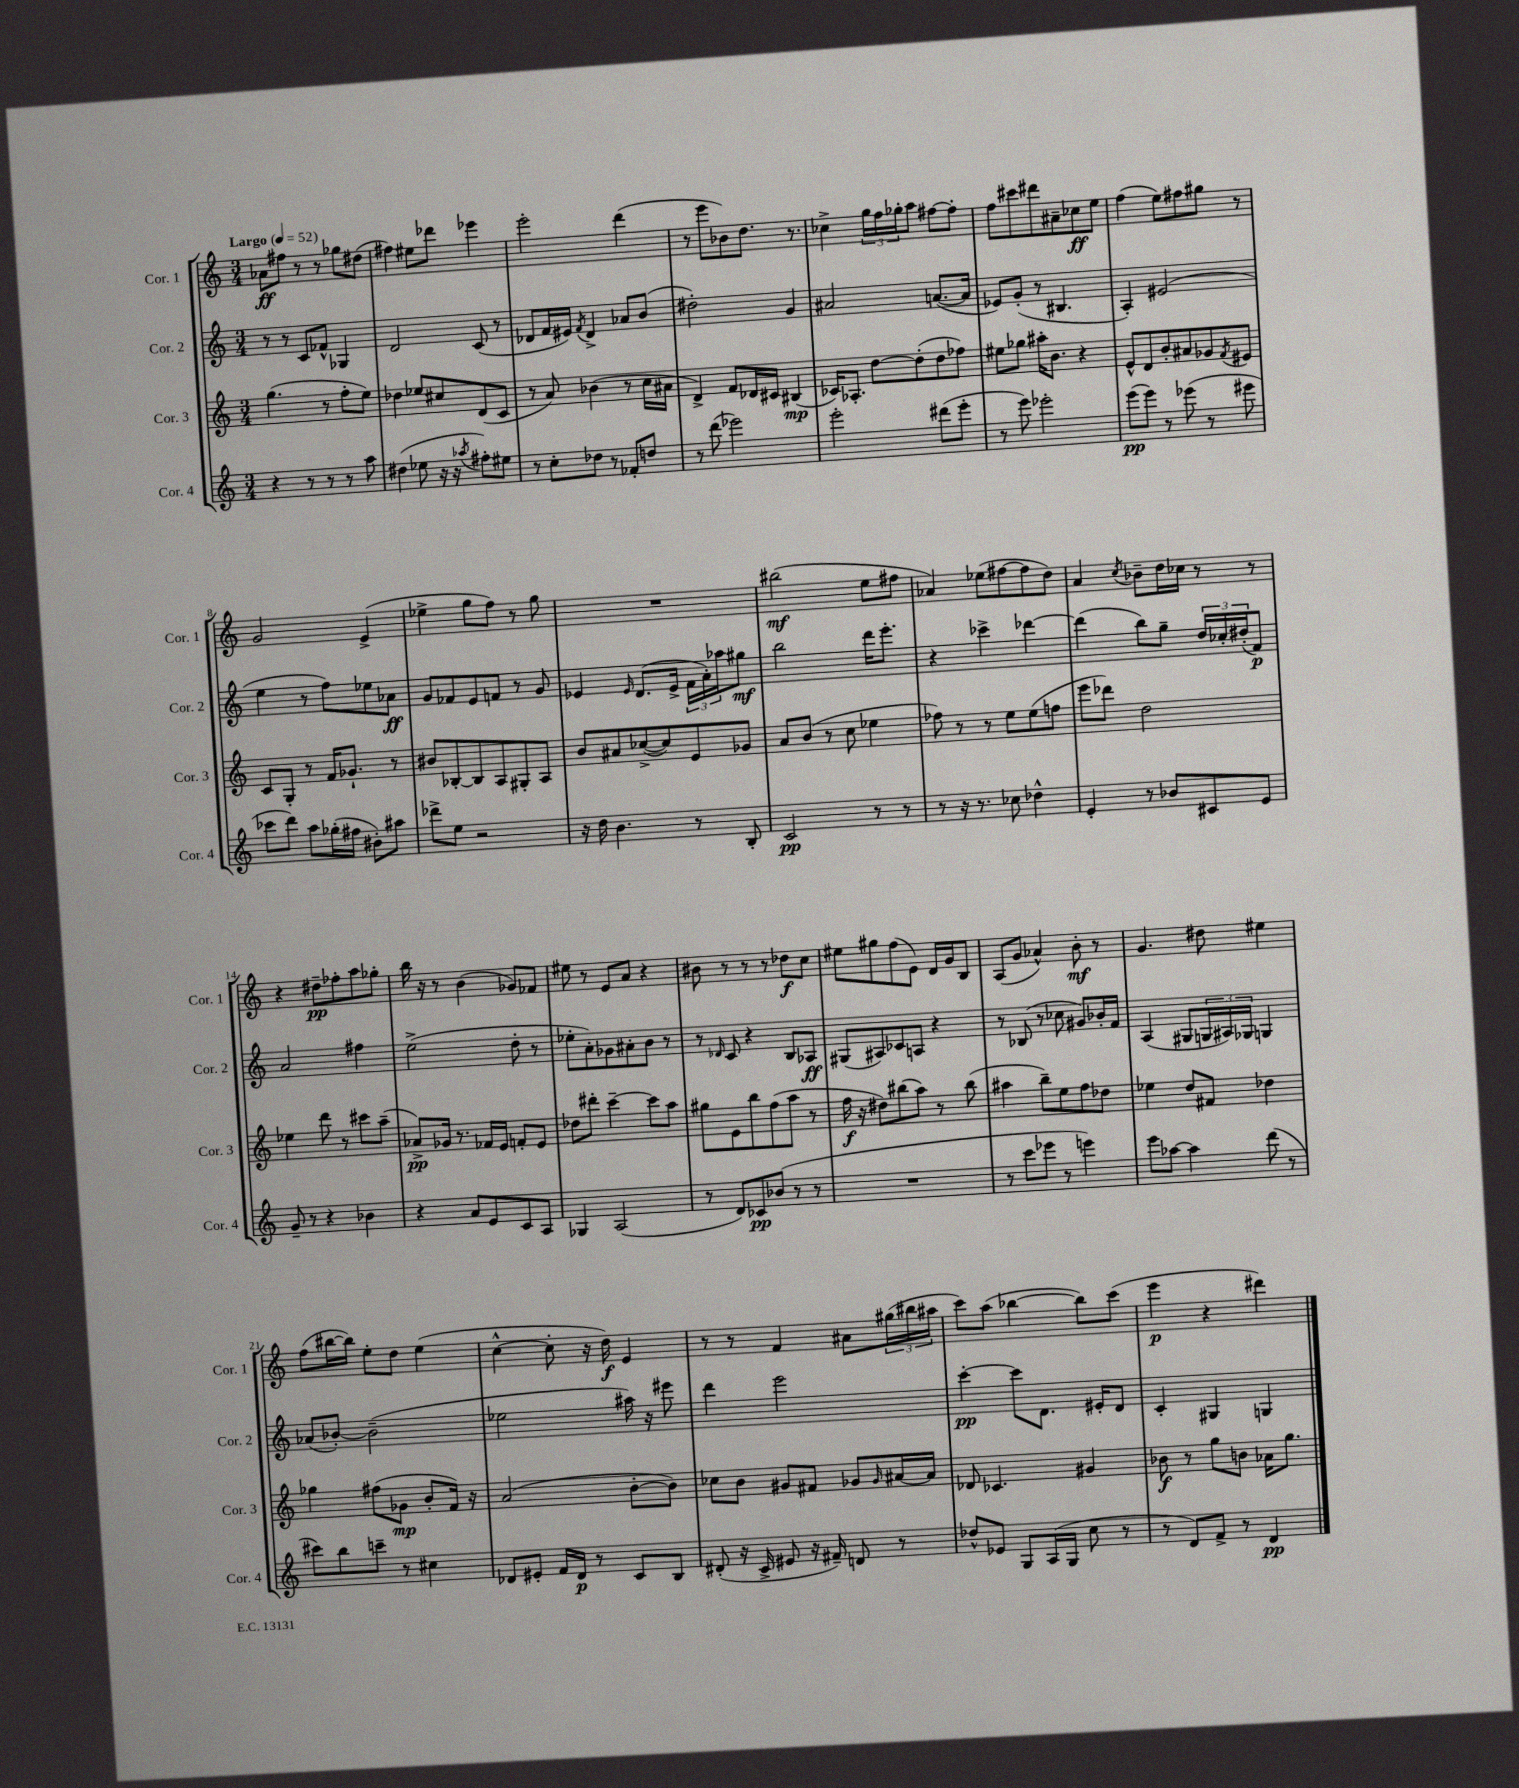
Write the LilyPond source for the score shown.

<<
\new StaffGroup <<
\new Staff = "s0" \with { instrumentName = "Cor. 1" shortInstrumentName = "Cor. 1" } {
    \clef treble \key c \major \numericTimeSignature \time 3/4 \tempo "Largo" 4 = 52
    aes'8\ff fis''8 r8 r8 ges''8 dis''8( |
    fis''4) eis''8 des'''8 ees'''4 |
    e'''2-. d'''4( |
    r8 e'''8 bes'8) d''8. r8. |
    ces''4-> \tuplet 3/2 { g''16 f''16 ges''16-. } a''8 fis''8~ fis''8-. |
    f''8 cis'''8 dis'''8 ais'8-- ces''8\ff e''8 |
    f''4( e''8) fis''8 gis''8 r8 |
    g'2 e'4->( |
    ees''4-> g''8 f''8) r8 g''8 |
    R2. |
    bis''2\mf( e''8 fis''8 |
    aes'4) ees''8( fis''8~ fis''8 d''8) |
    a'4 \acciaccatura { c''8 } bes'8-- d''16 ces''16 r8 r8 |
    r4 dis''8--\pp fes''8-. a''8 ges''8-. |
    b''16 r16 r8 b'4( ges'8) fes'8 |
    eis''8 r8 e'8 a'8 r4 |
    bis'8 r8 r8 r8 des''8\f c''8 |
    eis''8 gis''8 f''8( e'8) d'16 g'16 b8 |
    a8( g'8 aes'4-^) b'8-.\mf r8 |
    g'4. dis''8 eis''4 |
    f''8( bis''16~ bis''16) e''8-. d''8 e''4( |
    c''4~-^ c''8-. r16 d''16\f) e'4 |
    r8 r8 f'4 ais'8 \tuplet 3/2 { gis''16( bis''16 ais''16 } |
    c'''8) a''8( bes''4~ bes''8) c'''8( |
    e'''4\p r4 dis'''4) \bar "|." |
}
\new Staff = "s1" \with { instrumentName = "Cor. 2" shortInstrumentName = "Cor. 2" } {
    \clef treble \key c \major \numericTimeSignature \time 3/4
    r8 r8 c'8 fes'8-^ ges4 |
    d'2 c'8( r8 |
    des'8 f'16 eis'16) \acciaccatura { f'8 } des'4-> aes'8 b'8( |
    dis''2-.) g'4 |
    ais'2 a'8.~( a'16 |
    ees'8) g'8-.( r8 bis4. |
    a4-.) eis'2( |
    e''4 r8 f''8) ees''8 aes'8\ff |
    g'8 fes'8 e'8 f'8 r8 g'8 |
    ees'4 \grace { ees'16 } d'8.( ees'16-> \tuplet 3/2 { f'16 a'16-.) aes''16 } gis''8\mf |
    b''2 d'''16 e'''8.-. |
    r4 ces'''4-> des'''4~ |
    des'''4( b''8) g''8-- \tuplet 3/2 { d''16 ces''16-. dis''16-.( } f'8\p) |
    a'2 fis''4 |
    e''2->( d''8-. r8 |
    ees''8-. a'8-.) ges'8 ais'8-. b'8 r8 |
    r8 \grace { des'16 } c'8 r4 b8 aes8\ff |
    gis8( ais8) ces'8 a8 r4 |
    r8 bes8( r8 ces''8 gis'8) bes'16-. f'16 |
    a4( gis8 \tuplet 3/2 { g16 ais16) ges16 } g4 |
    aes'8( bes'8~-.) bes'2--( |
    ees''2 ais''16) r16 eis'''8 |
    d'''4 e'''2 |
    c'''4~-.\pp c'''8 d'8. eis'16-. d'8 |
    c'4-. gis4 g4 \bar "|." |
}
\new Staff = "s2" \with { instrumentName = "Cor. 3" shortInstrumentName = "Cor. 3" } {
    \clef treble \key c \major \numericTimeSignature \time 3/4
    g''4.( r8 f''8-. e''8) |
    des''4 ees''8 cis''8 d'8( c'8 |
    r8 a'8) bes'4( r8 c''16 ais'16 |
    d'4->) f'8 des'16 cis'16 bis4\mp( |
    ces'16) aes8.-. d''8~ d''8-.( d''8 fes''8) |
    eis''8 ges''8 ais''16-. b'8. r4 |
    e'8-^ d'8 b'8-. ais'8 ges'8 \acciaccatura { f'8 } eis'8 |
    c'8 g8-. r8 f'16 ges'8.-! r8 |
    bis'8 bes8~-. bes8 a8 gis8-. a8 |
    b'8 ais'8 ces''8~->( ces''8) e'8 ges'8 |
    a'8 b'8( r8 c''8 ees''4 |
    fes''8) r8 r8 e''8 e''8( f''8 |
    e'''8 des'''8) d''2 |
    ees''4 d'''8 r8 cis'''8 a''8--( |
    aes'8->\pp) ges'16 r8. fes'16 e'16 f'8-. e'8 |
    des''8 dis'''8-. c'''4~-- c'''8 a''8 |
    gis''8 e'8 b''8 f''8( a''8 r8 |
    f''16\f r16 dis''8) bis''8( a''8) r8 bis''8( |
    ais''4 b''8--) e''8 f''8 des''8 |
    ees''4 d''8 fis'8 des''4 |
    ges''4 fis''8( ges'8\mp b'8-. f'16) r16 |
    a'2( b'8~-. b'8) |
    ces''8 b'8 gis'8 fis'8 ges'8 \grace { ges'16 } ais'16~ ais'16 |
    des'8 ces'4. gis'4 |
    bes'8\f r8 g''8 b'8 aes'16 g''8. \bar "|." |
}
\new Staff = "s3" \with { instrumentName = "Cor. 4" shortInstrumentName = "Cor. 4" } {
    \clef treble \key c \major \numericTimeSignature \time 3/4
    r4 r8 r8 r8 a''8 |
    dis''4( ees''8 r16 r16 \acciaccatura { aes''8 } fis''8-.) eis''8 |
    r8 c''8-. des''8 r8 fes'8-. d''8 |
    r8 d'''8( ees'''2) |
    e'''2-. dis'''8( e'''8-. |
    r8 e'''8) ees'''2-. |
    e'''8\pp( e'''8) r8 ees'''8( r8 eis'''8 |
    ces'''8 d'''8) a''8 ges''16-.( fis''16 bis'8-.) ais''8 |
    des'''8-> e''8 r2 |
    r16 d''16 b'4. r8 b8-. |
    c'2\pp r8 r8 |
    r8 r16 r8. ces''8 des''4-^ |
    e'4-. r8 bes'8 cis'8 e'8 |
    g'8-- r8 r4 bes'4 |
    r4 a'8 e'8 c'8 a8 |
    ges4 a2( |
    r8 d'8) ces'8\pp bes'8( r8 r8 |
    R2. |
    r8 c'''8 ees'''8 r8 e'''4) |
    e'''8 aes''8~ aes''4 d'''8( r8 |
    cis'''8) b''8 c'''8-- r8 cis''4 |
    des'8 eis'8-. f'16 des'16\p r8 c'8 b8 |
    dis'8-.( r16 c'16-> eis'8 r16 fis'16--) d'8 r8 |
    des''8-^ ees'8 g8 a16( g16 c''8 r8 |
    r8 d'8) f'8-> r8 d'4\pp \bar "|." |
}
>>
>>
